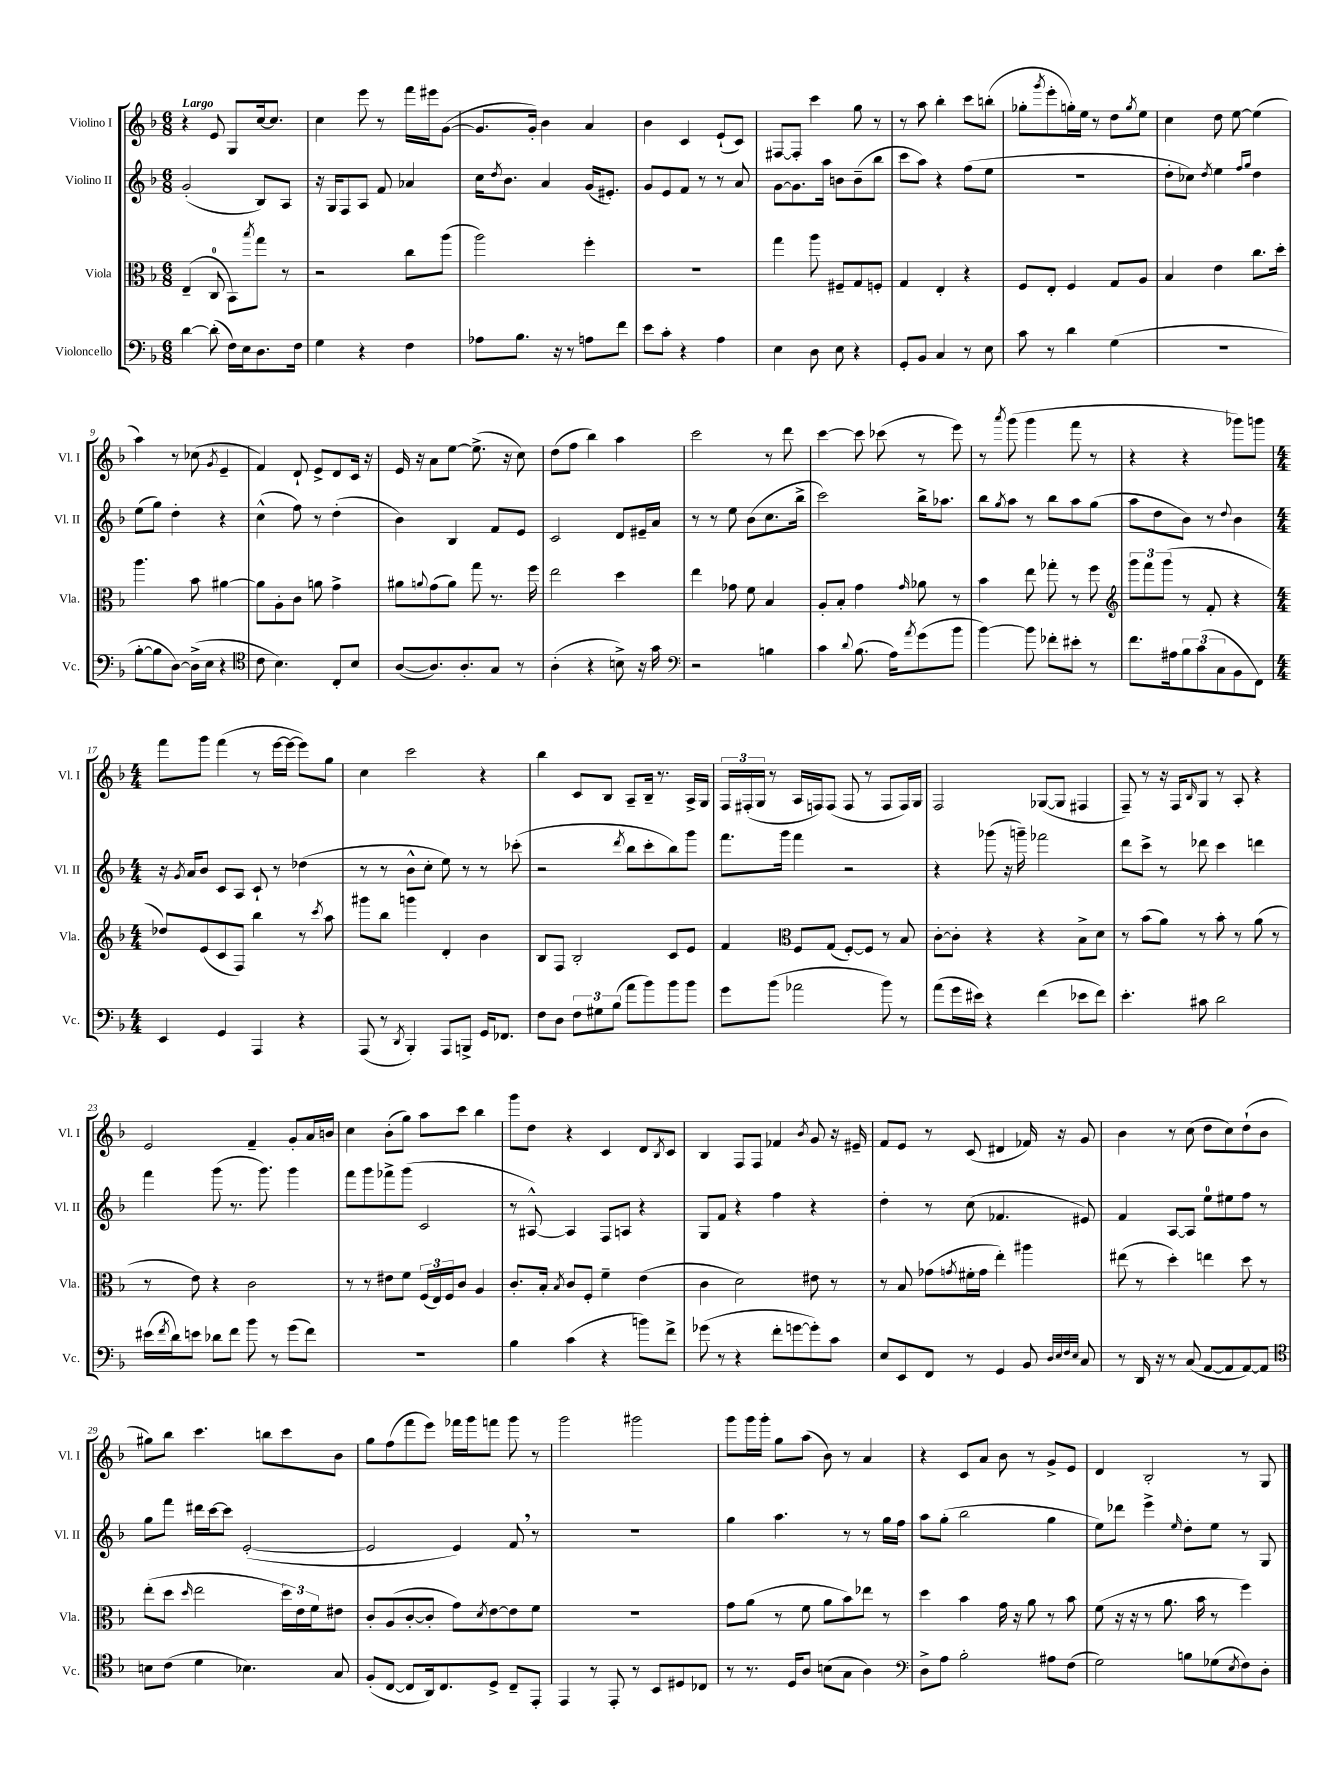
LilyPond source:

<<
\new StaffGroup <<
\new Staff = "s0" \with { instrumentName = "Violino I" shortInstrumentName = "Vl. I" } {
    \clef treble \key f \major \numericTimeSignature \time 6/8 \tempo "Largo"
    r4 e'8 g8 c''16~ c''8. |
    c''4 e'''8 r8 f'''16 eis'''16 g'8~( |
    g'8. g'16-.) bes'4 a'4 |
    bes'4 c'4 e'8-!( c'8) |
    fis8~ fis8-. c'''4 g''8 r8 |
    r8 a''8 bes''4-. c'''8 b''8-.( |
    ges''8-. \acciaccatura { g'''8 } e'''8-. g''16-.) e''16 r8 d''8 \acciaccatura { g''8 } e''8 |
    c''4 d''8 e''8~ e''4( |
    a''4) r8 ces''8( \acciaccatura { g'8 } e'4-- |
    f'4) d'8-! e'8-> d'8 c'16 r16 |
    e'16 r16 a'8 e''8~ e''8.->( r16 c''8) |
    d''8( f''8 bes''4) a''4 |
    c'''2 r8 d'''8 |
    c'''4~ c'''8 ces'''8( r8 e'''8) |
    r8 \acciaccatura { a'''8 } g'''8( g'''4 f'''8 r8 |
    r4 r4 ges'''8) g'''8 |
    \numericTimeSignature \time 4/4 f'''8 g'''8 f'''4( r8 e'''16~ e'''16~ e'''8) g''8 |
    c''4 c'''2 r4 |
    bes''4 c'8 bes8 a8-- bes16-- r8. a16-> g16 |
    \tuplet 3/2 { f16 fis16-.( g16 } r8 a16 f16) f8( f8 r8 f8 f16) g16 |
    f2 ges8~( ges8 fis4 |
    f8--) r8 r16 f16 \grace { bes16 } g8 r8 a8-. r4 |
    e'2 f'4-- g'8-. a'16 b'16 |
    c''4 bes'8-.( g''8) a''8 c'''8 bes''4 |
    g'''8 d''8 r4 c'4 d'8 \acciaccatura { bes8 } c'8 |
    bes4 f8 f8 fes'4 \acciaccatura { bes'8 } g'8 r16 eis'16-- |
    f'8 e'8 r8 c'8( dis'4 fes'16) r16 g'8 |
    bes'4 r8 c''8( d''8 c''8) d''8-!( bes'8 |
    gis''8) bes''8 c'''4. b''8 c'''8 bes'8 |
    g''8 f''8( f'''8 e'''8) fes'''16 g'''16 f'''8 g'''8 r8 |
    g'''2 gis'''2 |
    g'''8 g'''16 g'''16-. g''8 a''8( bes'8) r8 a'4 |
    r4 c'8 a'8 bes'8 r8 g'8-> e'8 |
    d'4 bes2-. r8 g8 \bar "|." |
}
\new Staff = "s1" \with { instrumentName = "Violino II" shortInstrumentName = "Vl. II" } {
    \clef treble \key f \major \numericTimeSignature \time 6/8
    g'2-.( bes8) a8 |
    r16 g16 f8 a8 f'8 aes'4 |
    c''16 \acciaccatura { d''8 } bes'8. a'4 g'16( eis'8.-.) |
    g'8 e'8 f'8 r8 r8 a'8 |
    g'8~ g'8. a''16 b'8 b'8--( bes''8 |
    c'''8 a''8) r4 f''8( e''8 |
    R2. |
    d''8-. ces''8) \acciaccatura { d''8 } e''4 \grace { f''16 g''16 } d''4 |
    e''8( g''8) d''4-. r4 |
    c''4-^( f''8) r8 d''4-.( |
    bes'4) bes4 f'8 e'8 |
    c'2 d'8 eis'16-- a'16 |
    r8 r8 e''8 bes'8( c''8. bes''16-> |
    c'''2) bes''16-> aes''8. |
    bes''8 \acciaccatura { g''8 } a''8 r8 bes''8 a''8 g''8( |
    a''8 d''8 bes'8) r8 \appoggiatura { d''8 } bes'4 |
    \numericTimeSignature \time 4/4 r16 \acciaccatura { g'8 } a'16 bes'8 c'8 a8 c'8-! r8 des''4( |
    r8 r8 bes'8-^ c''8-. e''8) r8 r8 ces'''8-.( |
    r2 \acciaccatura { d'''8 } bes''8 c'''8-. bes''8) g'''8 |
    f'''8. g'''16 f'''4 r2 |
    r4 ges'''8( r16 g'''16--) fes'''2 |
    d'''8 c'''8-> r8 des'''8 c'''4 d'''4 |
    f'''4 g'''8( r8. g'''8.) g'''4 |
    f'''8 g'''8 fes'''8-> g'''8( c'2 |
    r8 ais8~-^) ais4 f8 a8 r4 |
    g8 f'8 r4 f''4 r4 |
    d''4-. r8 c''8( fes'4. eis'8) |
    f'4 a8~ a8 e''8-0 eis''8 f''8 r8 |
    g''8 f'''8 dis'''16 c'''16~ c'''8 e'2~-.( |
    e'2 e'4) f'8 \breathe r8 |
    R1 |
    g''4 a''4. r8 r8 g''16 f''16 |
    a''8 g''8-.( bes''2 g''4 |
    e''8) des'''8 e'''4-> \grace { e''16 } d''8-. e''8 r8 g8 \bar "|." |
}
\new Staff = "s2" \with { instrumentName = "Viola" shortInstrumentName = "Vla." } {
    \clef alto \key f \major \numericTimeSignature \time 6/8
    e4--( c8-0 bes,8) \acciaccatura { bes''8 } g''8 r8 |
    r2 c''8 a''8( |
    a''2) f''4-. |
    R2. |
    g''4 a''8 fis8-- g8 f8-. |
    g4 e4-. r4 |
    f8 e8-. f4 g8 a8 |
    bes4 e'4 c''8. d''16-. |
    a''4. bes'8 ais'4~ |
    ais'8 a8-. c'8 a'8 g'4-> |
    ais'8 \appoggiatura { a'8 } g'8( a'8) g''8 r8. f''16 |
    e''2 d''4 |
    e''4 ges'8 f'8 bes4 |
    a8-. bes8-. g'4 \grace { g'16 } aes'8 r8 |
    bes'4 e''8 ges''8-. r8 f''8 |
    \clef treble \tuplet 3/2 { g'''8 f'''8 g'''8( } r8 f'8-. r4 |
    \numericTimeSignature \time 4/4 des''8) e'8( c'8 f8) bes''4 r8 \acciaccatura { c'''8 } a''8 |
    gis'''8 bes''8 g'''4 d'4-. bes'4 |
    bes8 f8 bes2-. c'8 e'8 |
    f'4 \clef alto f8 g8( f8~-.) f8 r8 bes8 |
    c'8~-. c'8-. r4 r4 bes8-> d'8 |
    r8 bes'8( a'8) r8 bes'8-. r8 a'8( r8 |
    r8 e'8) r4 c'2 |
    r8 r8 eis'8 f'8 \tuplet 3/2 { f16( e16) f16 } c'8 a4 |
    c'8.-. bes16-. \acciaccatura { bes8 } c'8 f8-. f'4-- e'4( |
    c'4 d'2) eis'8 r8 |
    r8 bes8 ges'8( \acciaccatura { g'8 } fis'16-. g'16 e''4-.) ais''4 |
    eis''8( r8 d''4-.) e''4 d''8 r8 |
    e''8-.( d''8 \grace { d''16 } e''2 \tuplet 3/2 { d''16) e'16 f'16 } eis'8 |
    c'8-. a8( c'8~-. c'8-. g'8) \acciaccatura { d'8 } e'8~ e'8 f'8 |
    R1 |
    g'8 a'8( r8 f'8 a'8 bes'8) ees''8 r8 |
    d''4 bes'4 g'16 r16 a'8 r8 bes'8 |
    f'8( r16 r16 r8 a'8. bes'16 r8 f''4) \bar "|." |
}
\new Staff = "s3" \with { instrumentName = "Violoncello" shortInstrumentName = "Vc." } {
    \clef bass \key f \major \numericTimeSignature \time 6/8
    d'4~ d'8-.( f16) e16 d8. f16 |
    g4 r4 f4 |
    aes8 bes8. r16 r8 a8 f'8 |
    e'8 c'8-. r4 a4 |
    e4 d8 e8 r4 |
    g,8-. bes,8 c4 r8 e8 |
    c'8 r8 d'4 g4( |
    R2. |
    bes8~-. bes8 d8~) d16->( e16 r4 |
    \clef tenor c'8 bes4.) c8-. bes8 |
    a8~( a8.) a8.-. g8 r8 |
    a4-.( r4 b8->) r16 g'16 |
    \clef bass r2 b4 |
    c'4 \appoggiatura { d'8 } bes8.( a16) \acciaccatura { a'8 } g'8( bes'8 |
    bes'4~) bes'8 fes'8-. eis'8-. r8 |
    f'8. ais16 \tuplet 3/2 { bes8 c'8( c8 } bes,8 f,8) |
    \numericTimeSignature \time 4/4 e,4 g,4 a,,4 r4 |
    a,,8( r8 \acciaccatura { d,8 } bes,,4-.) a,,8 b,,8-> g,16 fes,8. |
    f8 d8 \tuplet 3/2 { f8 gis8 bes8( } a'8 bes'8) bes'8 bes'8 |
    g'8 bes'8( aes'2 bes'8) r8 |
    a'8( g'16 eis'16) r4 f'4( ees'8 f'8) |
    e'4.-. cis'8 d'2 |
    eis'16( \acciaccatura { f'8 } d'16) e'8 des'8 f'8 bes'8 r8 g'8( f'8) |
    R1 |
    bes4 c'4( r4 b'8) f'8-> |
    ges'8( r8 r4 f'8-. g'8~ g'8-.) c'8 |
    e8 e,8 f,8 r8 g,4 bes,8 \grace { d32 e32 f32 e32 } c8 |
    r8 d,16 r16 r8 c8( a,8~ a,8 a,8~) a,8 |
    \clef tenor b8 c'8( d'4 bes4.) g8 |
    f8-.( c8~ c8 a,16) c8. d8-> c8-- e,8-. |
    e,4 r8 e,8-. r8 bes,8 dis8 ces8 |
    r8 r8. d16 a8 b8( g8 a4) |
    \clef bass d8-> a8 bes2-. ais8 f8( |
    g2) b8 ges8( \acciaccatura { e8 } f8) d8-. \bar "|." |
}
>>
>>
